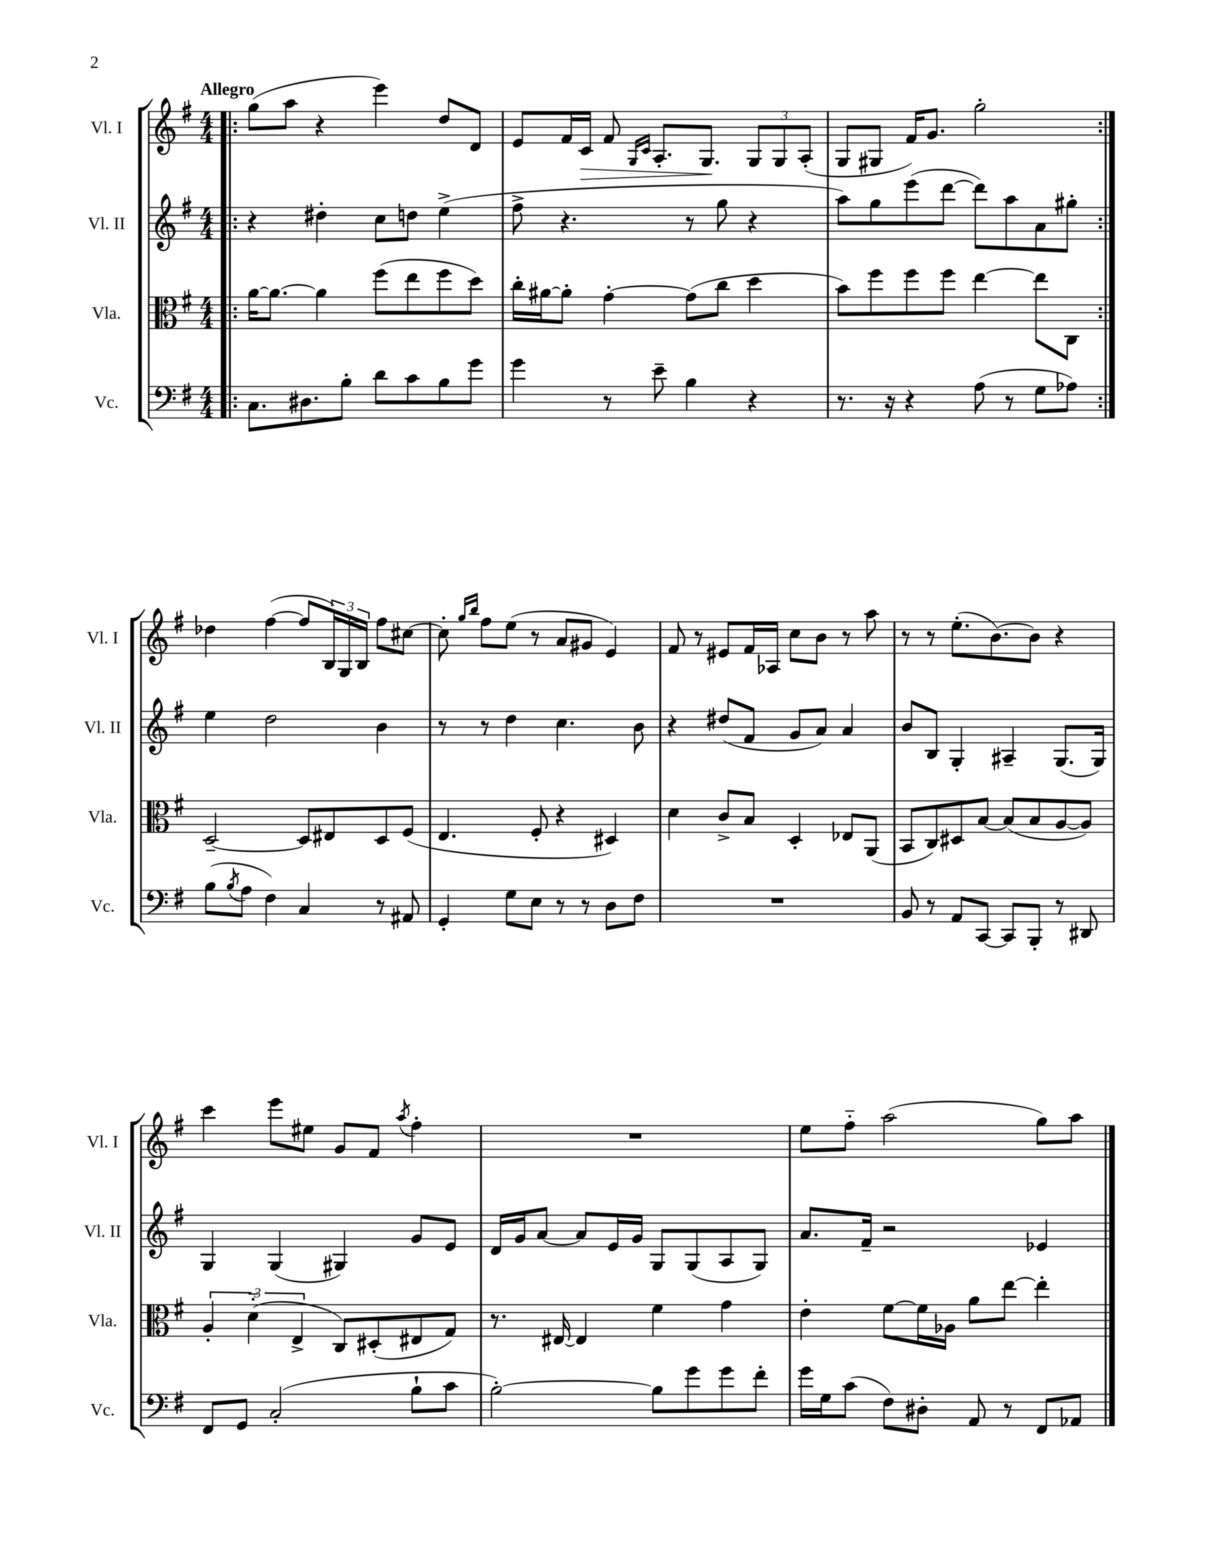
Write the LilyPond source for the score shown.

<<
\new StaffGroup <<
\new Staff = "s0" \with { instrumentName = "Vl. I" shortInstrumentName = "Vl. I" } {
    \clef treble \key g \major \numericTimeSignature \time 4/4 \tempo "Allegro"
    \repeat volta 2 { \bar ".|:" g''8( a''8 r4 e'''4) d''8 d'8 |
    e'8 fis'16 c'16\> fis'8 \grace { g16 c'16 } a8.-. g8.\! \tuplet 3/2 { g8 g8 a8-.( } |
    g8 gis8 fis'16) g'8. g''2-. | }
    des''4 fis''4~( fis''8 \tuplet 3/2 { b16) g16 b16 } fis''8 cis''8~ |
    cis''8-. \grace { g''16 b''16 } fis''8 e''8( r8 a'8 gis'8 e'4) |
    fis'8 r8 eis'8 fis'16 aes16 c''8 b'8 r8 a''8 |
    r8 r8 e''8.-.( b'8.~) b'8 r4 |
    c'''4 e'''8 eis''8 g'8 fis'8 \acciaccatura { a''8 } fis''4-. |
    R1 |
    e''8 fis''8-_ a''2( g''8) a''8 \bar "|." |
}
\new Staff = "s1" \with { instrumentName = "Vl. II" shortInstrumentName = "Vl. II" } {
    \clef treble \key g \major \numericTimeSignature \time 4/4
    \repeat volta 2 { \bar ".|:" r4 dis''4-. c''8 d''8 e''4->( |
    fis''8-> r4. r8 g''8 r4 |
    a''8) g''8 e'''8( d'''8~ d'''8) a''8 a'8 gis''8-. | }
    e''4 d''2 b'4 |
    r8 r8 d''4 c''4. b'8 |
    r4 dis''8( fis'8 g'8 a'8) a'4 |
    b'8 b8 g4-. ais4-- g8.( g16) |
    g4 g4( gis4) g'8 e'8 |
    d'16 g'16 a'8~ a'8 e'16 g'16 g8 g8( a8 g8) |
    a'8. fis'16-- r2 ees'4 \bar "|." |
}
\new Staff = "s2" \with { instrumentName = "Vla." shortInstrumentName = "Vla." } {
    \clef alto \key g \major \numericTimeSignature \time 4/4
    \repeat volta 2 { \bar ".|:" a'16~ a'8.~ a'4 fis''8( e''8 fis''8 d''8) |
    c''16-. ais'16~ ais'8-. g'4~-. g'8( c''8 d''4 |
    b'8) fis''8 fis''8 fis''8 e''4~ e''8 c8 | }
    d2~-- d8 eis8 d8 fis8( |
    e4. fis8-. r4 dis4) |
    d'4 c'8-> b8 d4-. ees8 a,8( |
    b,8 c8) dis8 b8~ b8( b8 a8~ a8) |
    \tuplet 3/2 { a4-. d'4-_( e4-> } c8) dis8-.( eis8 g8) |
    r8. eis16~ eis4 fis'4 g'4 |
    e'4-. fis'8~ fis'16 aes16 a'8 e''8~ e''4-. \bar "|." |
}
\new Staff = "s3" \with { instrumentName = "Vc." shortInstrumentName = "Vc." } {
    \clef bass \key g \major \numericTimeSignature \time 4/4
    \repeat volta 2 { \bar ".|:" c8. dis8. b8-. d'8 c'8 b8 g'8 |
    g'4 r8 e'8-- b4 r4 |
    r8. r16 r4 a8( r8 g8 aes8) | }
    b8( \acciaccatura { b8 } a8 fis4) c4 r8 ais,8 |
    g,4-. g8 e8 r8 r8 d8 fis8 |
    R1 |
    b,8 r8 a,8 c,8~ c,8 b,,8-. r8 dis,8 |
    fis,8 g,8 c2-.( b8-! c'8 |
    b2~-.) b8 g'8 g'8 fis'8-. |
    g'16 g16 c'8( fis8) dis8-. a,8 r8 fis,8 aes,8 \bar "|." |
}
>>
>>
\layout { \context { \Score \remove "Bar_number_engraver" } }
